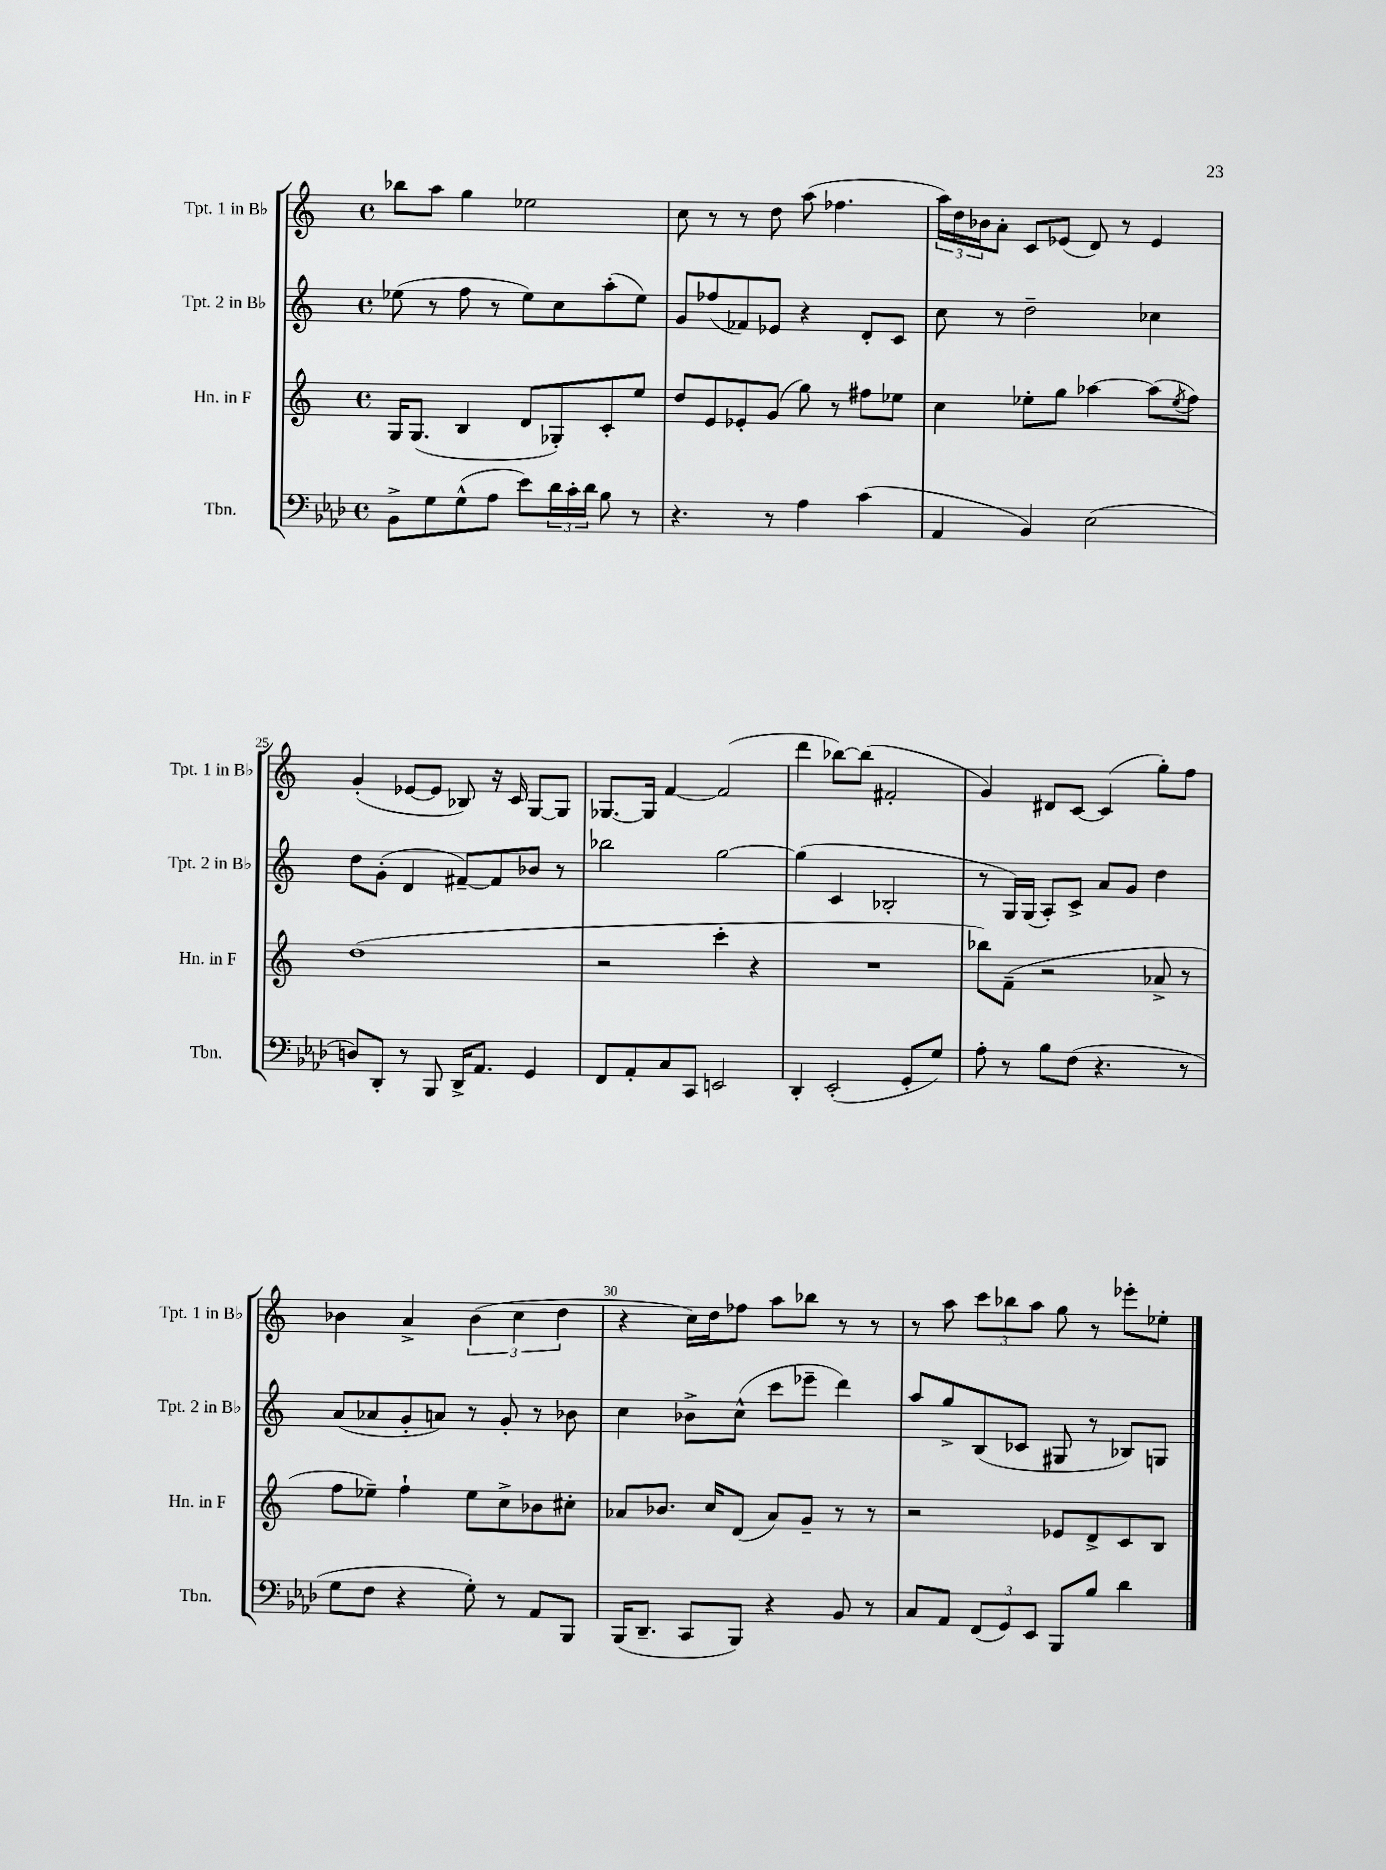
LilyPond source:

<<
\new StaffGroup <<
\new Staff = "s0" \with { instrumentName = "Tpt. 1 in Bb" shortInstrumentName = "Tpt. 1 in Bb" } {
    \clef treble \key c \major \defaultTimeSignature \time 4/4
    bes''8 a''8 g''4 ees''2 |
    c''8 r8 r8 d''8 a''8( fes''4. |
    \tuplet 3/2 { a''16) d''16 bes'16 } a'8-. c'8 ees'8( d'8) r8 ees'4 |
    g'4-.( ees'8~ ees'8 bes8) r16 c'16 g8~ g8 |
    ges8.~ ges16 f'4~ f'2( |
    d'''4 bes''8~) bes''8( fis'2-. |
    g'4) dis'8 c'8~ c'4( g''8-.) f''8 |
    bes'4 a'4-> \tuplet 3/2 { bes'4( c''4 d''4 } |
    r4 c''16) d''16 fes''8 a''8 bes''8 r8 r8 |
    r8 a''8 \tuplet 3/2 { c'''8 bes''8 a''8 } g''8 r8 ees'''8-. ees''8-. \bar "|." |
}
\new Staff = "s1" \with { instrumentName = "Tpt. 2 in Bb" shortInstrumentName = "Tpt. 2 in Bb" } {
    \clef treble \key c \major \defaultTimeSignature \time 4/4
    ees''8( r8 f''8 r8 ees''8) c''8 a''8-.( ees''8) |
    g'8 fes''8( fes'8) ees'8 r4 d'8-. c'8 |
    c''8 r8 d''2-- ces''4 |
    d''8 g'8-.( d'4 fis'8~--) fis'8 bes'8 r8 |
    bes''2 g''2~ |
    g''4( c'4 bes2-. |
    r8 g16) g16( a8-.) c'8-> a'8 g'8 d''4 |
    a'8( aes'8 g'8-. a'8) r8 g'8-. r8 bes'8 |
    c''4 bes'8-> c''8-^( c'''8 ees'''8-- d'''4) |
    a''8 g''8-> b8( ces'8 gis8 r8 bes8) g8 \bar "|." |
}
\new Staff = "s2" \with { instrumentName = "Hn. in F" shortInstrumentName = "Hn. in F" } {
    \clef treble \key c \major \defaultTimeSignature \time 4/4
    g16 g8.( b4 d'8 ges8-.) c'8-. e''8 |
    d''8 e'8 ees'8-. g'8( g''8) r8 fis''8 ees''8 |
    c''4 ees''8-. g''8 aes''4~ aes''8( \acciaccatura { ees''8 } f''8) |
    d''1( |
    r2 c'''4-. r4 |
    R1 |
    bes''8) f'8--( r2 aes'8-> r8 |
    f''8 ees''8--) f''4-! ees''8 c''8-> bes'8 cis''8-. |
    aes'8 bes'8. c''16 d'8( aes'8) g'8-- r8 r8 |
    r2 ees'8 d'8-> c'8 b8 \bar "|." |
}
\new Staff = "s3" \with { instrumentName = "Tbn." shortInstrumentName = "Tbn." } {
    \clef bass \key aes \major \defaultTimeSignature \time 4/4
    bes,8-> g8 g8-^( aes8 ees'8) \tuplet 3/2 { des'16 c'16-. des'16 } bes8 r8 |
    r4. r8 aes4 c'4( |
    aes,4 bes,4) ees2( |
    d8) des,8-. r8 bes,,8 des,16-> aes,8. g,4 |
    f,8 aes,8-. c8 c,8 e,2 |
    des,4-. ees,2-.( g,8-. g8) |
    aes8-. r8 bes8 f8( r4. r8 |
    g8 f8 r4 g8-.) r8 aes,8 bes,,8 |
    bes,,16( des,8.-- c,8 bes,,8) r4 bes,8 r8 |
    c8 aes,8 \tuplet 3/2 { f,8( g,8) ees,8 } bes,,8 bes8 des'4 \bar "|." |
}
>>
>>
\layout { \context { \Score currentBarNumber = #22 \override BarNumber.break-visibility = ##(#f #t #t) barNumberVisibility = #(every-nth-bar-number-visible 5) } }
